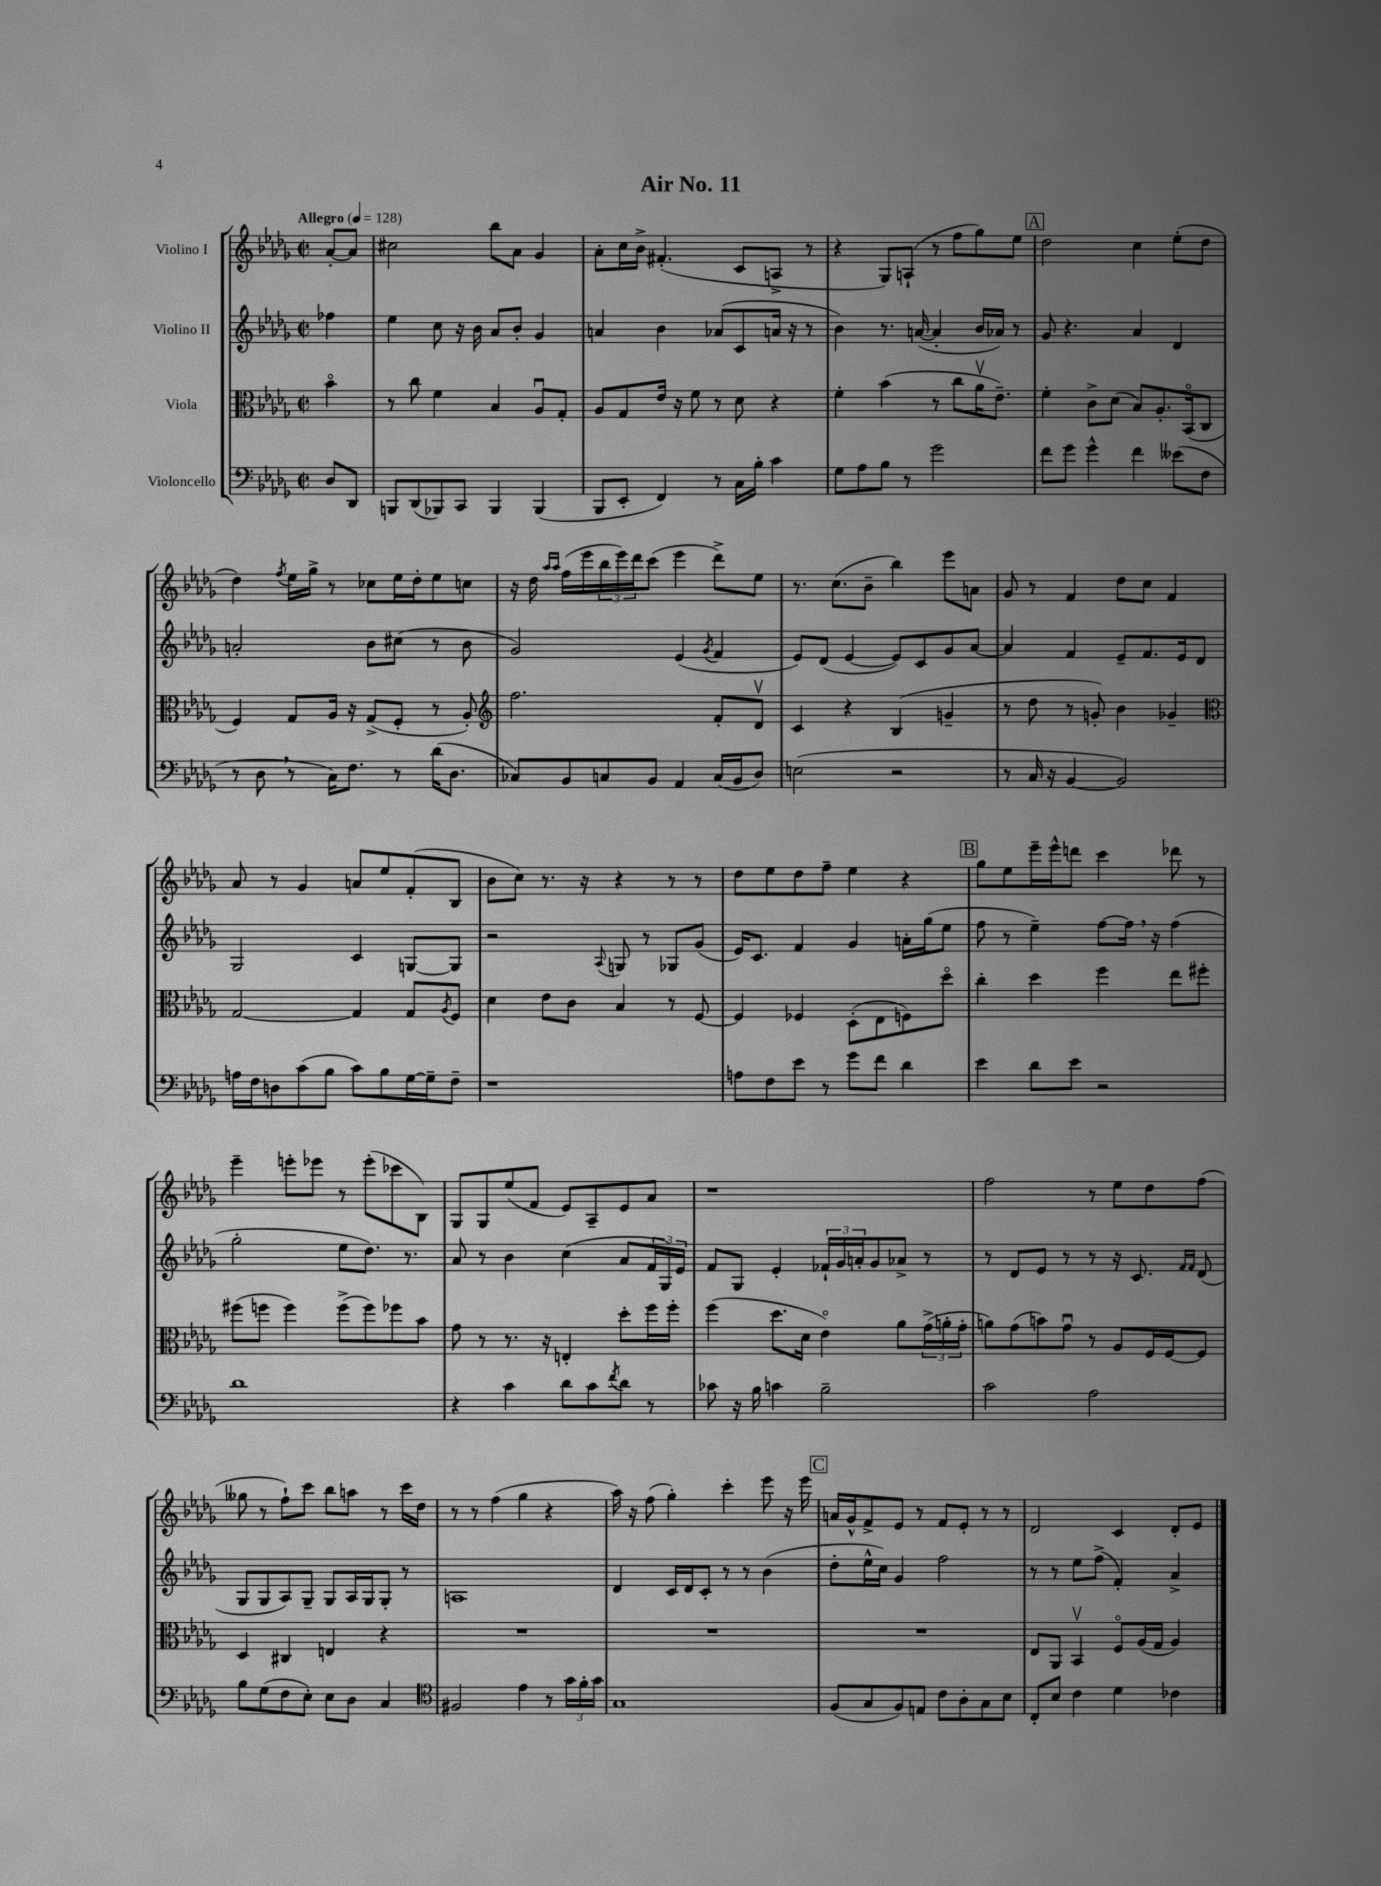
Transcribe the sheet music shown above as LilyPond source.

\header { title = "Air No. 11" }
<<
\new StaffGroup <<
\new Staff = "s0" \with { instrumentName = "Violino I" } {
    \clef treble \key des \major \defaultTimeSignature \time 2/2 \partial 4 \tempo "Allegro" 4 = 128
    aes'8~-. aes'8 |
    cis''2 bes''8 aes'8 ges'4 |
    aes'8-. c''16 bes'16-> fis'4.-.( c'8 a8-> r8 |
    r4 ges8) a8-!( r8 f''8 ges''8) ees''8 |
    \mark \markup { \box "A" } des''2 c''4 ees''8-.( des''8 |
    des''4) \acciaccatura { f''8 } ees''16 ges''16-> r8 ces''8 ees''16 des''16-. ees''8 c''8 |
    r16 des''16 \grace { aes''16 aes''16 } f''16( ees'''16 \tuplet 3/2 { bes''16 ees'''16) des'''16 } c'''8( ees'''4 des'''8->) ees''8 |
    r8. c''8.( bes'8-- bes''4) ees'''8 a'8 |
    ges'8 r8 f'4 des''8 c''8 f'4 |
    aes'8 r8 ges'4 a'8 ees''8 f'8-.( bes8 |
    bes'8 c''8) r8. r16 r4 r8 r8 |
    des''8 ees''8 des''8 f''8-- ees''4 r4 |
    \mark \markup { \box "B" } ges''8 ees''8 ees'''16-- ees'''16-^ d'''8 c'''4 des'''8 r8 |
    ees'''4-- e'''8-. ees'''8 r8 ees'''8-.( ces'''8 bes8) |
    ges8 ges8 ees''8( f'8 ees'8) aes8-- ees'8 aes'8 |
    r1 |
    f''2 r8 ees''8 des''8 f''8( |
    geses''8 r8 f''8-!) c'''8 bes''8 a''8 r8 c'''16 des''16 |
    r8 r8 f''4( ges''4 r4 |
    aes''16) r16 f''8( ges''4-.) c'''4-. ees'''8 r16 ees'''16 |
    \mark \markup { \box "C" } a'16 ges'16-^ f'8-> ees'8 r8 f'8 ees'8-. r8 r8 |
    des'2 c'4 des'8-. ees'8 \bar "|." |
}
\new Staff = "s1" \with { instrumentName = "Violino II" } {
    \clef treble \key des \major \defaultTimeSignature \time 2/2 \partial 4
    fes''4 |
    ees''4 c''8 r16 bes'16 aes'8 bes'8-. ges'4 |
    a'4 bes'4 aes'8( c'8 a'16 r16 r8 |
    bes'4) r8. a'16~( a'4-. bes'16 aes'16) r8 |
    \mark \markup { \box "A" } ges'8 r4. aes'4 des'4 |
    a'2-. bes'8 cis''8( r8 bes'8 |
    ges'2) ees'4( \acciaccatura { ges'8 } f'4 |
    ees'8) des'8( ees'4~ ees'8) c'8 ges'8 aes'8~ |
    aes'4 f'4 ees'8-- f'8. ees'16 des'8 |
    ges2 c'4 g8~ g8 |
    r2 \appoggiatura { aes8 } g8 r8 ges8 ges'8( |
    ees'16) c'8. f'4 ges'4 a'16-. ges''16( ees''8 |
    \mark \markup { \box "B" } f''8 r8 ees''4--) f''8~ f''16 \breathe r16 f''4( |
    ges''2-. ees''8 des''8.) r8. |
    aes'8 r8 bes'4 c''4( aes'8 \tuplet 3/2 { f'16 ges16) ees'16 } |
    f'8 ges8 ees'4-. \tuplet 3/2 { fes'16-! ges'16 a'16-. } ges'8 aes'8-> r8 |
    r8 des'8 ees'8 r8 r8 r16 c'8. \grace { f'16 f'16 } des'8( |
    ges8 ges8 aes8) ges8-- ges8 aes16 ges16 ges8-. r8 |
    a1 |
    des'4 c'16 des'16 c'8-. r8 r8 bes'4( |
    \mark \markup { \box "C" } des''8-. ees''16-^ c''16) ges'4 f''2 |
    r8 r8 ees''8 f''8->( f'4-.) aes'4-> \bar "|." |
}
\new Staff = "s2" \with { instrumentName = "Viola" } {
    \clef alto \key des \major \defaultTimeSignature \time 2/2 \partial 4
    bes'4\flageolet |
    r8 c''8 f'4 bes4 aes8\downbow ges8-. |
    aes8 ges8 ees'16 r16 f'8 r8 des'8 r4 |
    f'4-. bes'4( r8 c''8 aes'16\upbow ees'8.--) |
    \mark \markup { \box "A" } f'4-. c'8-> des'8( bes8) aes8.-. bes,16\flageolet( c8 |
    f4) ges8 aes16 r16 ges8->( f8-. r8 aes8-.) |
    \clef treble f''2. f'8-. des'8\upbow |
    c'4 r4 bes4( g'4-- |
    r8 des''8 r8 g'8-.) bes'4 ges'4-- |
    \clef alto ges2~ ges4 ges8 \acciaccatura { aes8 } f8 |
    des'4 ees'8 c'8 bes4 r8 f8~ |
    f4 fes4 des8-.( ees8 f8) des''8\flageolet |
    \mark \markup { \box "B" } c''4-. des''4 f''4 ees''8 fis''8-. |
    fis''8( f''8 f''4) f''8->( f''8) fes''8 bes'8 |
    ges'8 r8 r8. r16 e4-. des''8-. f''16 f''16-. |
    f''4( des''8. des'16 ees'4\flageolet) aes'8 \tuplet 3/2 { ges'16->( a'16-. ges'16-. } |
    a'8) ges'8( b'8) ges'8\downbow r8 aes8 f16 f16~ f8 |
    des4 cis4 e4 r4 |
    R1 |
    R1 |
    \mark \markup { \box "C" } R1 |
    ees8 aes,8 bes,4\upbow f8\flageolet aes16( ges16 aes4) \bar "|." |
}
\new Staff = "s3" \with { instrumentName = "Violoncello" } {
    \clef bass \key des \major \defaultTimeSignature \time 2/2 \partial 4
    des8 des,8 |
    b,,8 des,8( bes,,8) c,8 bes,,4 bes,,4( |
    bes,,8 ees,8-. f,4) r8 c16 bes16-. c'4 |
    ges8 aes8 bes8 r8 ges'2 |
    \mark \markup { \box "A" } f'8 ges'8 ges'4-^ f'4 eeses'8( f8 |
    r8 des8 \breathe r8 c16) f8. r8 des'16( des8. |
    ces8) bes,8 c8 bes,8 aes,4 c16( bes,16 des8) |
    e2( r2 |
    r8 c16 r16 bes,4~ bes,2) |
    a16 f16 d8 c'8( bes8 c'8) bes8 ges16~ ges16-- f8-- |
    r1 |
    a8 f8 ees'8 r8 ges'8 f'8 des'4 |
    \mark \markup { \box "B" } ees'4 des'8 ees'8 r2 |
    des'1 |
    r4 c'4 des'8 c'8 \acciaccatura { f'8 } des'8 r8 |
    ces'8 r16 bes16 c'4 bes2-- |
    c'2 aes2 |
    bes8 ges8( f8 ees8-.) ees8 des8 c4 |
    \clef tenor fis2 ees'4 r8 \tuplet 3/2 { ges'16 f'16-. ges'16 } |
    ges1 |
    \mark \markup { \box "C" } f8( ges8 f8) e8 c'8 aes8-. ges8 bes8 |
    c8-. bes8 c'4 des'4 ces'4 \bar "|." |
}
>>
>>
\layout { \context { \Score \remove "Bar_number_engraver" } }
